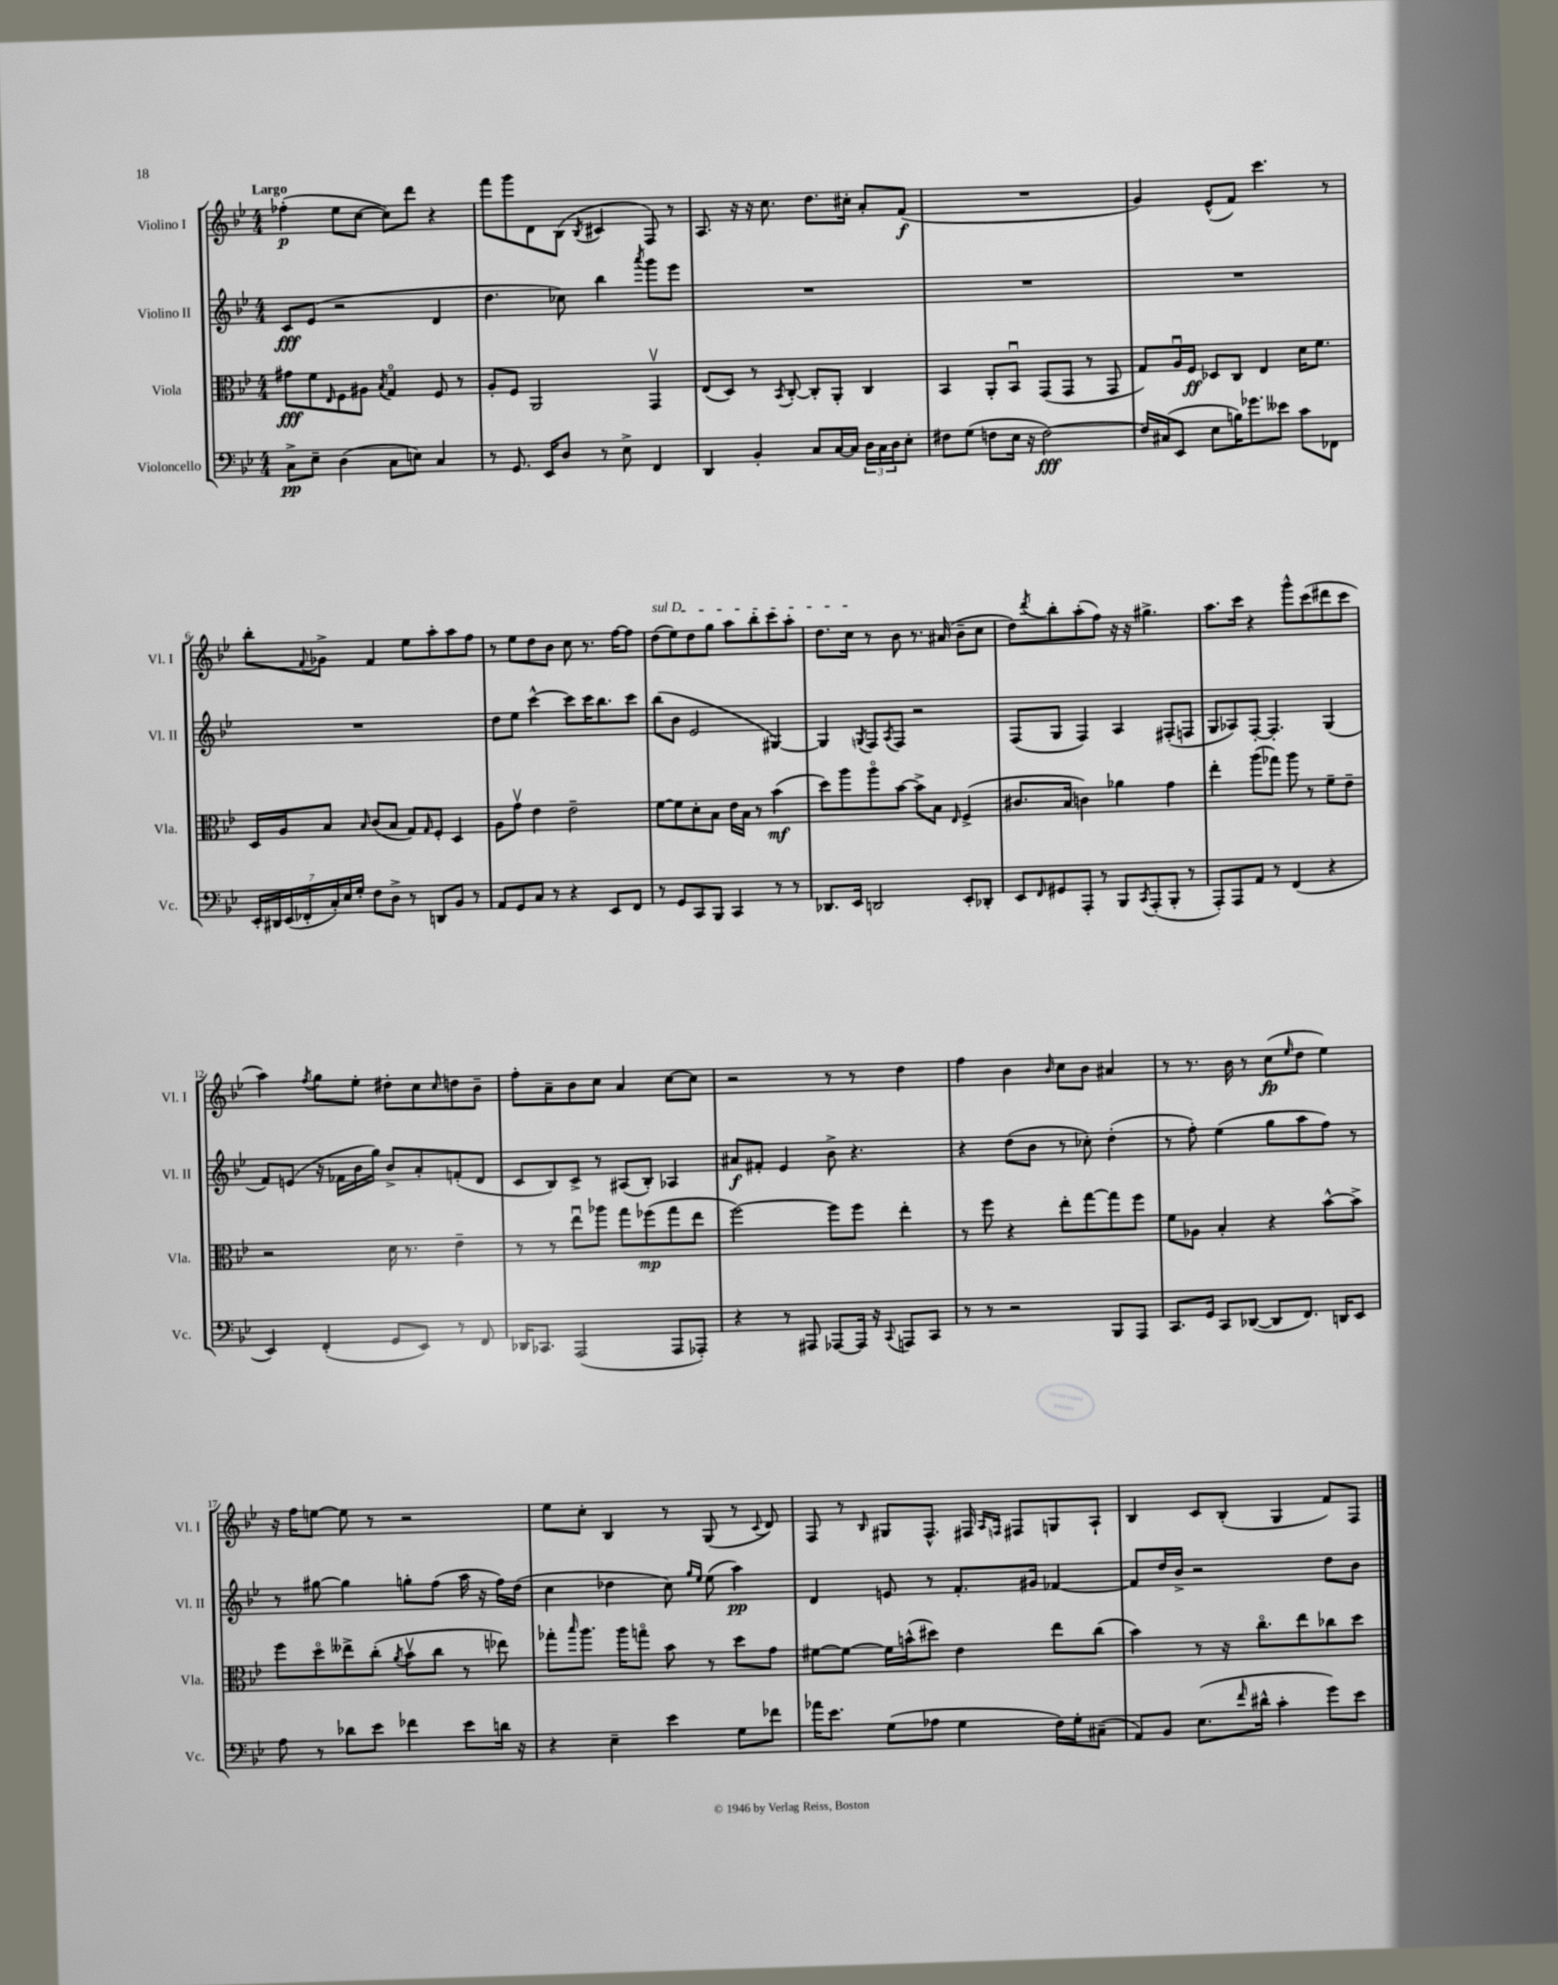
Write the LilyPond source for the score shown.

<<
\new StaffGroup <<
\new Staff = "s0" \with { instrumentName = "Violino I" shortInstrumentName = "Vl. I" } {
    \clef treble \key bes \major \numericTimeSignature \time 4/4 \tempo "Largo"
    fes''4-.\p( ees''8 c''8~ c''8) d'''8 r4 |
    f'''8 g'''8 d'8 bes8( \acciaccatura { bes8 } cis'4 f8) r8 |
    a8. r16 r16 c''8. d''8. cis''16-. a'8-. f'8\f( |
    R1 |
    g'4) ees'8-^( f'8) c'''4. r8 |
    bes''8-. \appoggiatura { f'8 } ges'8-> f'4 ees''8 a''8-. a''8 f''8 |
    r8 ees''8 d''8 bes'8 c''8 r8. f''16~ f''8 |
    \once \override TextSpanner.bound-details.left.text = \markup { \italic "sul D" } d''8\startTextSpan( ees''8) d''8 g''8 a''8 bes''8-. c'''8 a''8-. |
    d''8. c''16\stopTextSpan r8 bes'8 r8. ais'16( bes'8-- c''8 |
    d''8) \acciaccatura { d'''8 } bes''8-. a''8-.( f''8) r16 r16 gis''4.-> |
    a''8. c'''16 r4 g'''8-^ c'''8( dis'''8 c'''8 |
    a''4) \acciaccatura { f''8 } g''8 ees''8-. dis''8-. c''8 \grace { c''16 } d''8 bes'8-- |
    f''8-. a'8-- bes'8 c''8 a'4 c''8~ c''8 |
    r2 r8 r8 d''4 |
    f''4 bes'4 \grace { bes'16 } c''8 bes'8 ais'4 |
    r8 r8. bes'16 r8 c''8\fp( \grace { ees''16 } d''8 ees''4) |
    r16 f''16 e''8~ e''8 r8 r2 |
    ees''8 c''8-. bes4 r8 g8( r8 \appoggiatura { c'8 } d'8) |
    f8 r8 \grace { bes16 } gis8 f8.-^ fis16 \grace { a16 f16 } fis8 g8 a8-! |
    bes4 c'8 bes8-.( g4 f'8) f8 \bar "|." |
}
\new Staff = "s1" \with { instrumentName = "Violino II" shortInstrumentName = "Vl. II" } {
    \clef treble \key bes \major \numericTimeSignature \time 4/4
    c'8\fff ees'8( r2 d'4 |
    d''4. ces''8) bes''4 \acciaccatura { a'''8 } g'''8 ees'''8 |
    R1 |
    R1 |
    R1 |
    R1 |
    d''8 ees''8 c'''4~-^ c'''8 c'''16 bes''8. c'''8 |
    bes''8( bes'8 ees'2 gis4~) |
    gis4 \acciaccatura { g8 } f8 \acciaccatura { a8 } f8 r2 |
    f8( g8 f4) a4 fis8-.( f8 |
    g8 aes8) f8~-. f4.-. g4( |
    f'8) e'8( r16 fes'16 bes'16 g''16) bes'8-> a'8-. f'8-.( d'8 |
    c'8 bes8) c'8-> r8 ais8( bes8-.) aes4 |
    ais'8\f fis'8-. ees'4 bes'8-> r4. |
    r4 d''8( bes'8 r8 ces''8-.) d''4-.( |
    r8 f''8-.) ees''4( g''8 a''8 f''8) r8 |
    r8 gis''8~ gis''4 g''8-. f''8( a''16 r16 f''16) d''16( |
    c''4 des''4 c''8) \grace { g''16 ees''16 } ees''8( a''4\pp) |
    d'4 e'8 r8 f'8.-. gis'16 fes'4~ |
    fes'8 d''16 bes'16-> r2 d''8 bes'8 \bar "|." |
}
\new Staff = "s2" \with { instrumentName = "Viola" shortInstrumentName = "Vla." } {
    \clef alto \key bes \major \numericTimeSignature \time 4/4
    gis'8\fff f'8 \grace { ees16 } f8 ais8 \acciaccatura { bes8 } g4\flageolet f8 r8 |
    a8-. f8 a,2 g,4\upbow |
    ees8( d8) r8 \acciaccatura { bes,8 } c8~-. c8-. a,8-. c4 |
    bes,4 a,8-. bes,8\downbow g,8( g,8 r8 g,8 |
    g8) a16\downbow f16\ff des8 c8 ees4 d'16 f'8. |
    d16 a16 bes8 \grace { bes16 } c'8( bes8 g8) \grace { g16 } f8-. d4 |
    a8 g'8\upbow ees'4 ees'2-- |
    f'8~ f'8 d'8-. bes8 ees'16 bes16 r8 bes'4\mf( |
    d''8) a''8 a''8\flageolet bes'8~ bes'8-> bes8 \grace { ees16 } f4->( |
    cis'8. bes16 c'4) aes'4 g'4 |
    ees''4-. a''8( ges''8) a''8 r8 f'8-- ees'8-- |
    r2 d'16 r8. ees'4-- |
    r8 r8 ees''8\downbow aes''8 g''8 fes''8\mp( g''8 ees''8 |
    f''2~) f''8 f''8 ees''4-. |
    r8 f''8 r4 ees''8-. g''8~ g''8 f''8 |
    f'8 aes8 bes4-. r4 bes'8~-^ bes'8-> |
    f''8 d''8\flageolet eeses''8-> c''8-.( \acciaccatura { a'8 } bes'8\upbow c''8 r8 ees''8) |
    ges''8-. \grace { bes''16 } a''8. a''16 g''8\flageolet bes'8 r8 d''8 g'8 |
    fis'8~ fis'8~ fis'16 b'16-^( dis''8) ees'4 ees''8 c''8( |
    bes'4) r8 r16 c''8.\flageolet ees''8 ces''8 d''8 \bar "|." |
}
\new Staff = "s3" \with { instrumentName = "Violoncello" shortInstrumentName = "Vc." } {
    \clef bass \key bes \major \numericTimeSignature \time 4/4
    c8->\pp ees8-- d4( c8 e8) c4 |
    r8 g,8. ees,16 d8 r8 ees8-> f,4 |
    d,4 bes,4-. c8 c16~ c16 \tuplet 3/2 { d16 c16 d16 } ees8-. |
    fis8 g8( f8 ees16 r16 f2~\fff) |
    f16 cis16( ees,8 ees8 b16) ges'8. eeses'8 c'8 fes,8 |
    \tuplet 7/4 { ees,16-. dis,16 ees,16( fes,16-. c16-.) ees16 g16-. } f8 d8-> r8 d,8 bes,8 r8 |
    a,8 g,8 c8 r8 r4 ees,8 f,8 |
    r8 g,8 c,8 bes,,8 c,4 r8 r8 |
    des,8. ees,16 d,2 ees,8-. des,8-. |
    ees,8 \grace { f,16 } gis,8 a,,8-. r8 bes,,8 \acciaccatura { c,8 } a,,8-.( bes,,8-. r8 |
    a,,8-.) a,,8 a,8 r8 f,4( r4 |
    ees,4) f,4-.( g,8 ees,8) r8 f,8 |
    des,16 ces,8. a,,2( a,,8 aes,,8-.) |
    r4 r8 ais,,8 aes,,8~ aes,,16 r16 \appoggiatura { c,8 } a,,8 c,8 |
    r8 r8 r2 bes,,8 a,,8 |
    c,8. g,16 c,8 des,8~( des,8 f,8.) d,16 ees,8 |
    a8 r8 des'8 ees'8 fes'4 ees'8 d'16 r16 |
    r4 ees4-- ees'4 g8 fes'8 |
    aes'16 ees'8. g8( aes8 g4 f16) g16-. cis8--( |
    a,8) bes,8 ees8.( \grace { f'16 } dis'16-^ c'4-. g'8) ees'8 \bar "|." |
}
>>
>>
